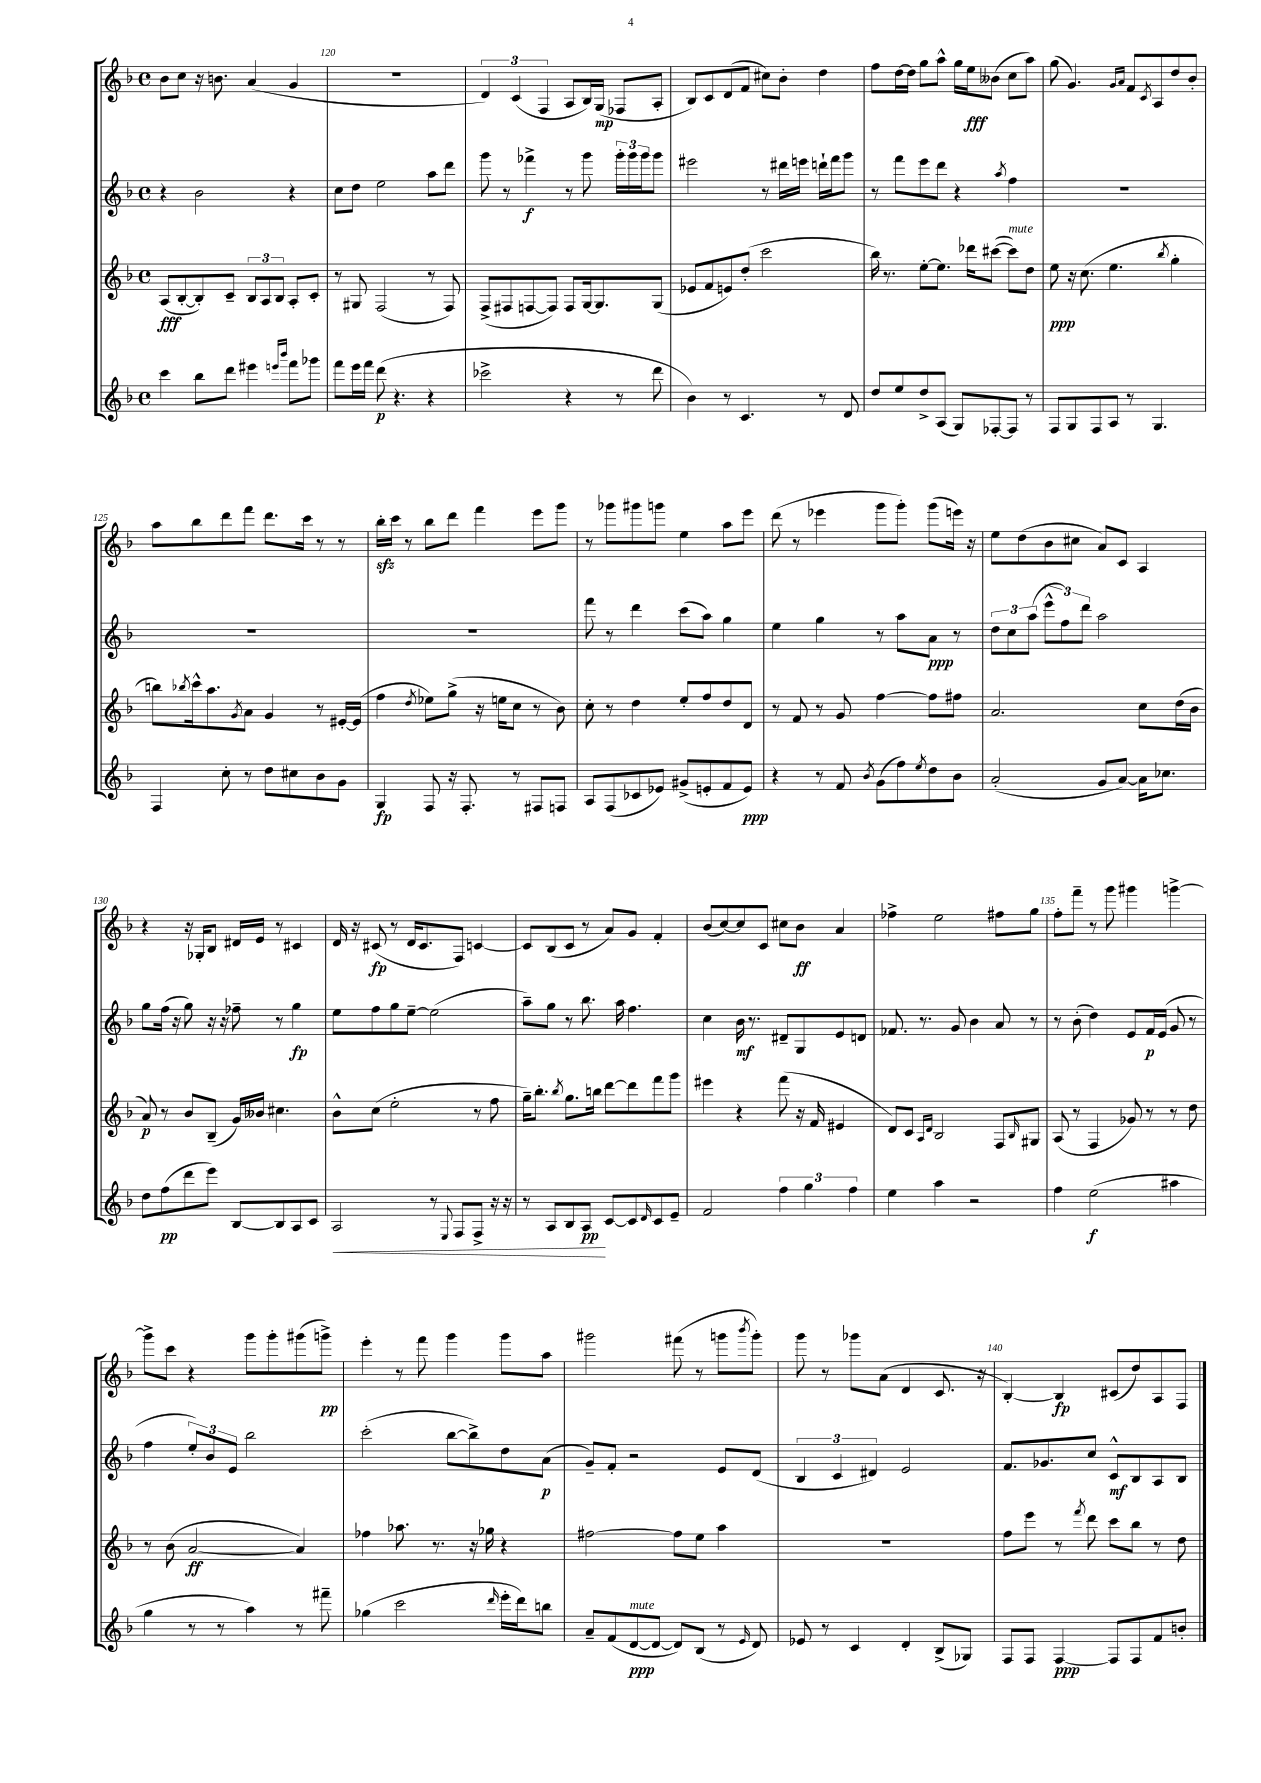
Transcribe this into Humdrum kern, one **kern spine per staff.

**kern	**dynam	**kern	**dynam	**kern	**dynam	**kern	**dynam
*part4	*part4	*part3	*part3	*part2	*part2	*part1	*part1
*staff4	*staff4	*staff3	*staff3	*staff2	*staff2	*staff1	*staff1
*clefG2	*	*clefG2	*	*clefG2	*	*clefG2	*
*k[b-]	*	*k[b-]	*	*k[b-]	*	*k[b-]	*
*M4/4	*	*M4/4	*	*M4/4	*	*M4/4	*
*met(c)	*	*met(c)	*	*met(c)	*	*met(c)	*
=119	=119	=119	=119	=119	=119	=119	=119
4ccc\	.	(8A/L	fff	4r	.	8b-\L	.
.	.	[8B-'/	.	.	.	8cc\J	.
8bb-\L	.	8B-'/])	.	2b-\	.	16r	.
.	.	.	.	.	.	8.bn\	.
8ddd\J	.	8c~/J	.	.	.	.	.
4eee#X\	.	12B-/L	.	.	.	(4a/	.
.	.	12A/	.	.	.	.	.
.	.	12B-/J	.	.	.	.	.
16qqeeen/LL	.	.	.	.	.	.	.
16qqbbb-/JJ	.	.	.	.	.	.	.
8fff\L	.	8A'/L	.	4r	.	4g/	.
8ggg-X\J	.	8c'/J	.	.	.	.	.
=120	=120	=120	=120	=120	=120	=120	=120
8fff\L	.	8r	.	8cc\L	.	1r	.
16eee\L	.	8G#X/	.	8dd\J	.	.	.
16fff\JJ	.	.	.	.	.	.	.
(8ddd\	p	(2F/	.	2ee\	.	.	.
4.r	.	.	.	.	.	.	.
4r	.	8r	.	8aa\L	.	.	.
.	.	8F/)	.	8ddd\J	.	.	.
=121	=121	=121	=121	=121	=121	=121	=121
2ccc-X^\	.	(8F^/L	.	8ggg\	.	6d/)	.
.	.	8F#X/	.	8r	.	.	.
.	.	.	.	.	.	(6c/	.
.	.	[8Fn/	.	4fff-X^\	f	.	.
.	.	.	.	.	.	6F/	.
.	.	8F/J])	.	.	.	.	.
4r	.	8F/L	.	8r	.	8A/L	.
.	.	[16G/k	.	8ggg\	.	16B-/L)	.
.	.	8.G/]	.	.	.	(16G/JJ	mp
8r	.	.	.	24ggg'\LL	.	8F-X/L	.
.	.	.	.	24ggg\	.	.	.
.	.	.	.	24ggg\J	.	.	.
8ddd\	.	(8G/J	.	8ggg\J	.	8A'/J	.
=122	=122	=122	=122	=122	=122	=122	=122
4b-\)	.	8e-X/L	.	2eee#X\	.	8B-/L)	.
.	.	8f/	.	.	.	8c/	.
8r	.	8en/)	.	.	.	(8d/	.
4.c/	.	(8dd'/J	.	.	.	8f/J	.
.	.	2ccc\	.	8r	.	8cc#X\L)	.
.	.	.	.	16ddd#X\LL	.	8b-'\J	.
.	.	.	.	16eeen\JJ	.	.	.
8r	.	.	.	16dddn`\LL	.	4dd\	.
.	.	.	.	16fff\J	.	.	.
8d/	.	.	.	8ggg\J	.	.	.
=123	=123	=123	=123	=123	=123	=123	=123
8dd/L	.	16bb-\)	.	8r	.	8ff\L	.
.	.	8.r	.	.	.	.	.
8ee/	.	.	.	8fff\L	.	[16dd\L	.
.	.	.	.	.	.	16dd\JJ]	.
8dd^/	.	[8ee'\L	.	8eee\	.	8gg\L	.
(8A/J	.	8.ee\J]	.	8ddd\J	.	8aa^^\J	.
8G/L)	.	.	.	4r	.	16gg\LL	.
.	.	16ddd-X\KL	.	.	.	16ee\J	fff
[8F-X'/	.	([8ccc#X\J	.	.	.	(8b--X\J	.
.	.	.	.	8qaa/	.	.	.
!	!	!LO:TX:a:i:t=mute	!	!	!	!	!
8F-/J]	.	8ccc#\L])	.	4ff\	.	8cc\L	.
8r	.	8dd\J	.	.	.	8aa\J)	.
=124	=124	=124	=124	=124	=124	=124	=124
8F/L	.	8ee\	ppp	1r	.	(8gg\	.
8G/	.	16r	.	.	.	4.g/)	.
.	.	(8.cc\	.	.	.	.	.
8F/	.	.	.	.	.	.	.
8A/J	.	4.ee\	.	.	.	.	.
.	.	.	.	.	.	16qqg/LL	.
.	.	.	.	.	.	16qqa/JJ	.
8r	.	.	.	.	.	8f/L	.
.	.	.	.	.	.	8qc/	.
4.G/	.	.	.	.	.	8A/	.
.	.	8qbb-/	.	.	.	.	.
.	.	4gg'\	.	.	.	8dd/	.
.	.	.	.	.	.	8b-'/J	.
!!LO:LB:g=z
=125	=125	=125	=125	=125	=125	=125	=125
4F/	.	8bbn\L)	.	1r	.	8aa\L	.
.	.	8qbb-X/	.	.	.	.	.
.	.	16ccc^^\k	.	.	.	8bb-\	.
.	.	8.aa\	.	.	.	.	.
8cc'\	.	.	.	.	.	8ddd\	.
.	.	8qg/	.	.	.	.	.
8r	.	8a\J	.	.	.	8fff\J	.
8dd\L	.	4g/	.	.	.	8.ddd\L	.
8cc#X\	.	.	.	.	.	.	.
.	.	.	.	.	.	16ccc\Jk	.
8b-\	.	8r	.	.	.	8r	.
8g\J	.	[16e#X'/LL	.	.	.	8r	.
.	.	(16e#/JJ]	.	.	.	.	.
=126	=126	=126	=126	=126	=126	=126	=126
4G/	fp	4ff\	.	1r	.	16bb-zz'\LL	.
.	.	.	.	.	.	16ccc\JJ	.
.	.	.	.	.	.	8r	.
.	.	8qdd/	.	.	.	.	.
8F/	.	8ee-X\L)	.	.	.	8bb-\L	.
16r	.	(8gg^\J	.	.	.	8ddd\J	.
8.F'/	.	.	.	.	.	.	.
.	.	16r	.	.	.	4fff\	.
.	.	16een\KL	.	.	.	.	.
8r	.	8cc\J	.	.	.	.	.
8F#X/L	.	8r	.	.	.	8eee\L	.
8Fn/J	.	8b-\)	.	.	.	8ggg\J	.
=127	=127	=127	=127	=127	=127	=127	=127
8A/L	.	8cc'\	.	8fff\	.	8r	.
(8F/	.	8r	.	8r	.	8ggg-X\L	.
8c-X/	.	4dd\	.	4ddd\	.	8ggg#X\	.
8e-X/J)	.	.	.	.	.	8gggn\J	.
(8g#X^/L	.	8ee'/L	.	(8ccc\L	.	4ee\	.
8en'/	.	8ff/	.	8aa\J)	.	.	.
8f/	.	8dd/	.	4gg\	.	8aa\L	.
8e/J)	ppp	8d/J	.	.	.	8eee\J	.
=128	=128	=128	=128	=128	=128	=128	=128
4r	.	8r	.	4ee\	.	(8ddd\	.
.	.	8f/	.	.	.	8r	.
8r	.	8r	.	4gg\	.	4eee-X\	.
8f/	.	8g/	.	.	.	.	.
8qb-/	.	.	.	.	.	.	.
(8g\L	.	[4ff\	.	8r	.	8ggg\L	.
8ff\)	.	.	.	8aa\L	.	8ggg'\J)	.
8qee/	.	.	.	.	.	.	.
8dd\	.	8ff\L]	.	8a\J	ppp	(8ggg\L	.
8b-\J	.	8ff#X\J	.	8r	.	16eeen\Jk)	.
.	.	.	.	.	.	16r	.
=129	=129	=129	=129	=129	=129	=129	=129
(2a'/	.	2.a/	.	12dd\L	.	8ee\L	.
.	.	.	.	12cc\	.	.	.
.	.	.	.	.	.	(8dd\	.
.	.	.	.	(12aa\J	.	.	.
.	.	.	.	12eee^^\L	.	8b-\	.
.	.	.	.	12ff\)	.	.	.
.	.	.	.	.	.	8cc#X\J	.
.	.	.	.	12ddd\J	.	.	.
8g/L	.	.	.	2aa\	.	8a/L)	.
[8a/J)	.	.	.	.	.	8c/J	.
16a\KL]	.	8cc\L	.	.	.	4A/	.
8.cc-X\J	.	.	.	.	.	.	.
.	.	(16dd\L	.	.	.	.	.
.	.	16b-\JJ	.	.	.	.	.
!!LO:LB:g=z
=130	=130	=130	=130	=130	=130	=130	=130
8dd\L	.	8a/)	p	8gg\L	.	4r	.
(8ff\	pp	8r	.	(16ff\Jk	.	.	.
.	.	.	.	16r	.	.	.
8ddd\	.	8b-/L	.	8gg\)	.	16r	.
.	.	.	.	.	.	16G-X'/KL	.
8eee\J)	.	(8B-~/J	.	16r	.	8B-/J	.
.	.	.	.	16r	.	.	.
[8B-/L	.	16g/LL)	.	8ff-X~\	.	16d#X/LL	.
.	.	16b--X/JJ	.	.	.	16e/JJ	.
8B-/]	.	4.cc#X\	.	8r	.	8r	.
8A/	.	.	.	4gg\	fp	4c#X/	.
8c/J	.	.	.	.	.	.	.
=131	=131	=131	=131	=131	=131	=131	=131
!	!LO:HP:b	!	!	!	!	!	!
2A/	<	8b-^^\L	.	8ee\L	.	16d/	.
.	.	.	.	.	.	16r	.
.	.	(8cc\J	.	8ff\	.	(8c#X/	fp
.	.	2ee'\	.	8gg\	.	8r	.
.	.	.	.	[8ee~\J	.	16d/KL	.
.	.	.	.	.	.	8.c#/	.
8r	.	.	.	(2ee\]	.	.	.
8qqE/	.	.	.	.	.	.	.
8F/L	.	.	.	.	.	8F/J)	.
8F^/J	.	8r	.	.	.	[4cn/	.
16r	.	8ff\	.	.	.	.	.
16r	.	.	.	.	.	.	.
=132	=132	=132	=132	=132	=132	=132	=132
8r	.	16gg~\KL)	.	8aa~\L)	.	8c/L]	.
.	.	8.bb-'\J	.	.	.	.	.
8A/L	.	.	.	8gg\J	.	(8B-/	.
.	.	8qbb-/	.	.	.	.	.
8B-/	.	8.gg\L	.	8r	.	8c/J	.
8A/J	pp	.	.	8.bb-\	.	8r	.
.	.	16bbn\Jk	.	.	.	.	.
[8c/L	[	[8ddd\L	.	.	.	8a/L)	.
.	.	.	.	16aa\	.	.	.
8c/]	.	8ddd\]	.	4.ff\	.	8g/J	.
16qqd/	.	.	.	.	.	.	.
8c/	.	8fff\	.	.	.	4f'/	.
8e~/J	.	8ggg\J	.	.	.	.	.
=133	=133	=133	=133	=133	=133	=133	=133
2f/	.	4eee#X\	.	4cc\	.	(8b-/L	.
.	.	.	.	.	.	[8cc/)	.
.	.	4r	.	16b-\	mf	8cc/]	.
.	.	.	.	8.r	.	.	.
.	.	.	.	.	.	8c/J	.
6ff\	.	(8fff\	.	8d#X~/L	.	8cc#X\L	.
.	.	16r	.	8G/	.	8b-\J	ff
6gg\	.	.	.	.	.	.	.
.	.	16f/	.	.	.	.	.
.	.	4e#X/	.	8e/	.	4a/	.
6ff\	.	.	.	.	.	.	.
.	.	.	.	8dn/J	.	.	.
=134	=134	=134	=134	=134	=134	=134	=134
4ee\	.	8d/L)	.	8.f-X/	.	4ff-X^\	.
.	.	8c/J	.	.	.	.	.
.	.	.	.	8.r	.	.	.
.	.	16qqA/LL	.	.	.	.	.
.	.	16qqd/JJ	.	.	.	.	.
4aa\	.	2B-/	.	.	.	2ee\	.
.	.	.	.	8g/	.	.	.
2r	.	.	.	4b-\	.	.	.
.	.	8F/L	.	8a/	.	8ff#X\L	.
.	.	16qqB-/	.	.	.	.	.
.	.	8G#X/J	.	8r	.	8gg\J	.
=135	=135	=135	=135	=135	=135	=135	=135
4ff\	.	(8A/	.	8r	.	8ff'\L	.
.	.	8r	.	(8b-'\	.	8fff~\J	.
(2ee\	f	4F/	.	4dd\)	.	8r	.
.	.	.	.	.	.	8ggg\	.
.	.	8g-X/)	.	8e/L	.	4ggg#X\	.
.	.	8r	.	16f/L	p	.	.
.	.	.	.	(16e/JJ	.	.	.
4aa#X\	.	8r	.	8g/	.	[4gggn^\	.
.	.	8dd\	.	8r	.	.	.
!!LO:LB:g=z
=136	=136	=136	=136	=136	=136	=136	=136
4gg\	.	8r	.	4ff\	.	8ggg^\L]	.
.	.	(8b-\	.	.	.	8ccc\J	.
8r	.	[2a/	ff	12ee'/L)	.	4r	.
.	.	.	.	12b-/	.	.	.
8r	.	.	.	.	.	.	.
.	.	.	.	12e/J	.	.	.
4aa\)	.	.	.	2bb-\	.	8ggg\L	.
.	.	.	.	.	.	8ggg'\	.
8r	.	4a/])	.	.	.	(8ggg#X\	.
8fff#X~\	.	.	.	.	.	8gggn^\J)	pp
=137	=137	=137	=137	=137	=137	=137	=137
(4gg-X\	.	4ff-X\	.	(2ccc'\	.	4eee'\	.
2ccc\	.	8.aa-X\	.	.	.	8r	.
.	.	.	.	.	.	8fff\	.
.	.	8.r	.	.	.	.	.
.	.	.	.	[8bb-\L	.	4ggg\	.
.	.	16r	.	8bb-^\])	.	.	.
.	.	16gg-X\	.	.	.	.	.
16qqddd/	.	.	.	.	.	.	.
16eee'\LL	.	4r	.	8dd\	.	8ggg\L	.
16ddd\J)	.	.	.	.	.	.	.
8bbn\J	.	.	.	(8a\J	p	8aa\J	.
=138	=138	=138	=138	=138	=138	=138	=138
8a~/L	.	[2ff#X\	.	8g~/L)	.	2ggg#X\	.
(8f/	.	.	.	8f'/J	.	.	.
!LO:TX:a:i:t=mute	!	!	!	!	!	!	!
[8d/	ppp	.	.	2r	.	.	.
8d/J_	.	.	.	.	.	.	.
8d/L])	.	8ff#\L]	.	.	.	(8fff#X\	.
(8B-/J	.	8ee\J	.	.	.	8r	.
8r	.	4aa\	.	8e/L	.	8gggn\L	.
16qqe/	.	.	.	.	.	8qbbb-/	.
8d/)	.	.	.	(8d/J	.	8ggg'\J)	.
=139	=139	=139	=139	=139	=139	=139	=139
8e-X/	.	1r	.	6B-/	.	8ggg\	.
8r	.	.	.	.	.	8r	.
.	.	.	.	6c/	.	.	.
4c/	.	.	.	.	.	8ggg-X\L	.
.	.	.	.	6d#X/)	.	.	.
.	.	.	.	.	.	(8a\J	.
4d'/	.	.	.	2e/	.	4d/	.
(8B-^/L	.	.	.	.	.	8.c/	.
8G-X/J)	.	.	.	.	.	.	.
.	.	.	.	.	.	16r	.
=140	=140	=140	=140	=140	=140	=140	=140
8F/L	.	8ff\L	.	8.f/L	.	[4B-'/)	.
8F/J	.	8eee\J	.	.	.	.	.
.	.	.	.	8.g-X/	.	.	.
[4F/	ppp	8r	.	.	.	4B-/]	fp
.	.	8qfff/	.	.	.	.	.
.	.	8ddd\	.	8cc/J	.	.	.
8F/L]	.	8ccc\L	.	8c^^/L	mf	(8c#X/L	.
8F/	.	8bb-\J	.	8B-/	.	8dd/)	.
8f/	.	8r	.	8A/	.	8A/	.
8bn'/J	.	8dd\	.	8B-/J	.	8F/J	.
==	==	==	==	==	==	==	==
*-	*-	*-	*-	*-	*-	*-	*-
